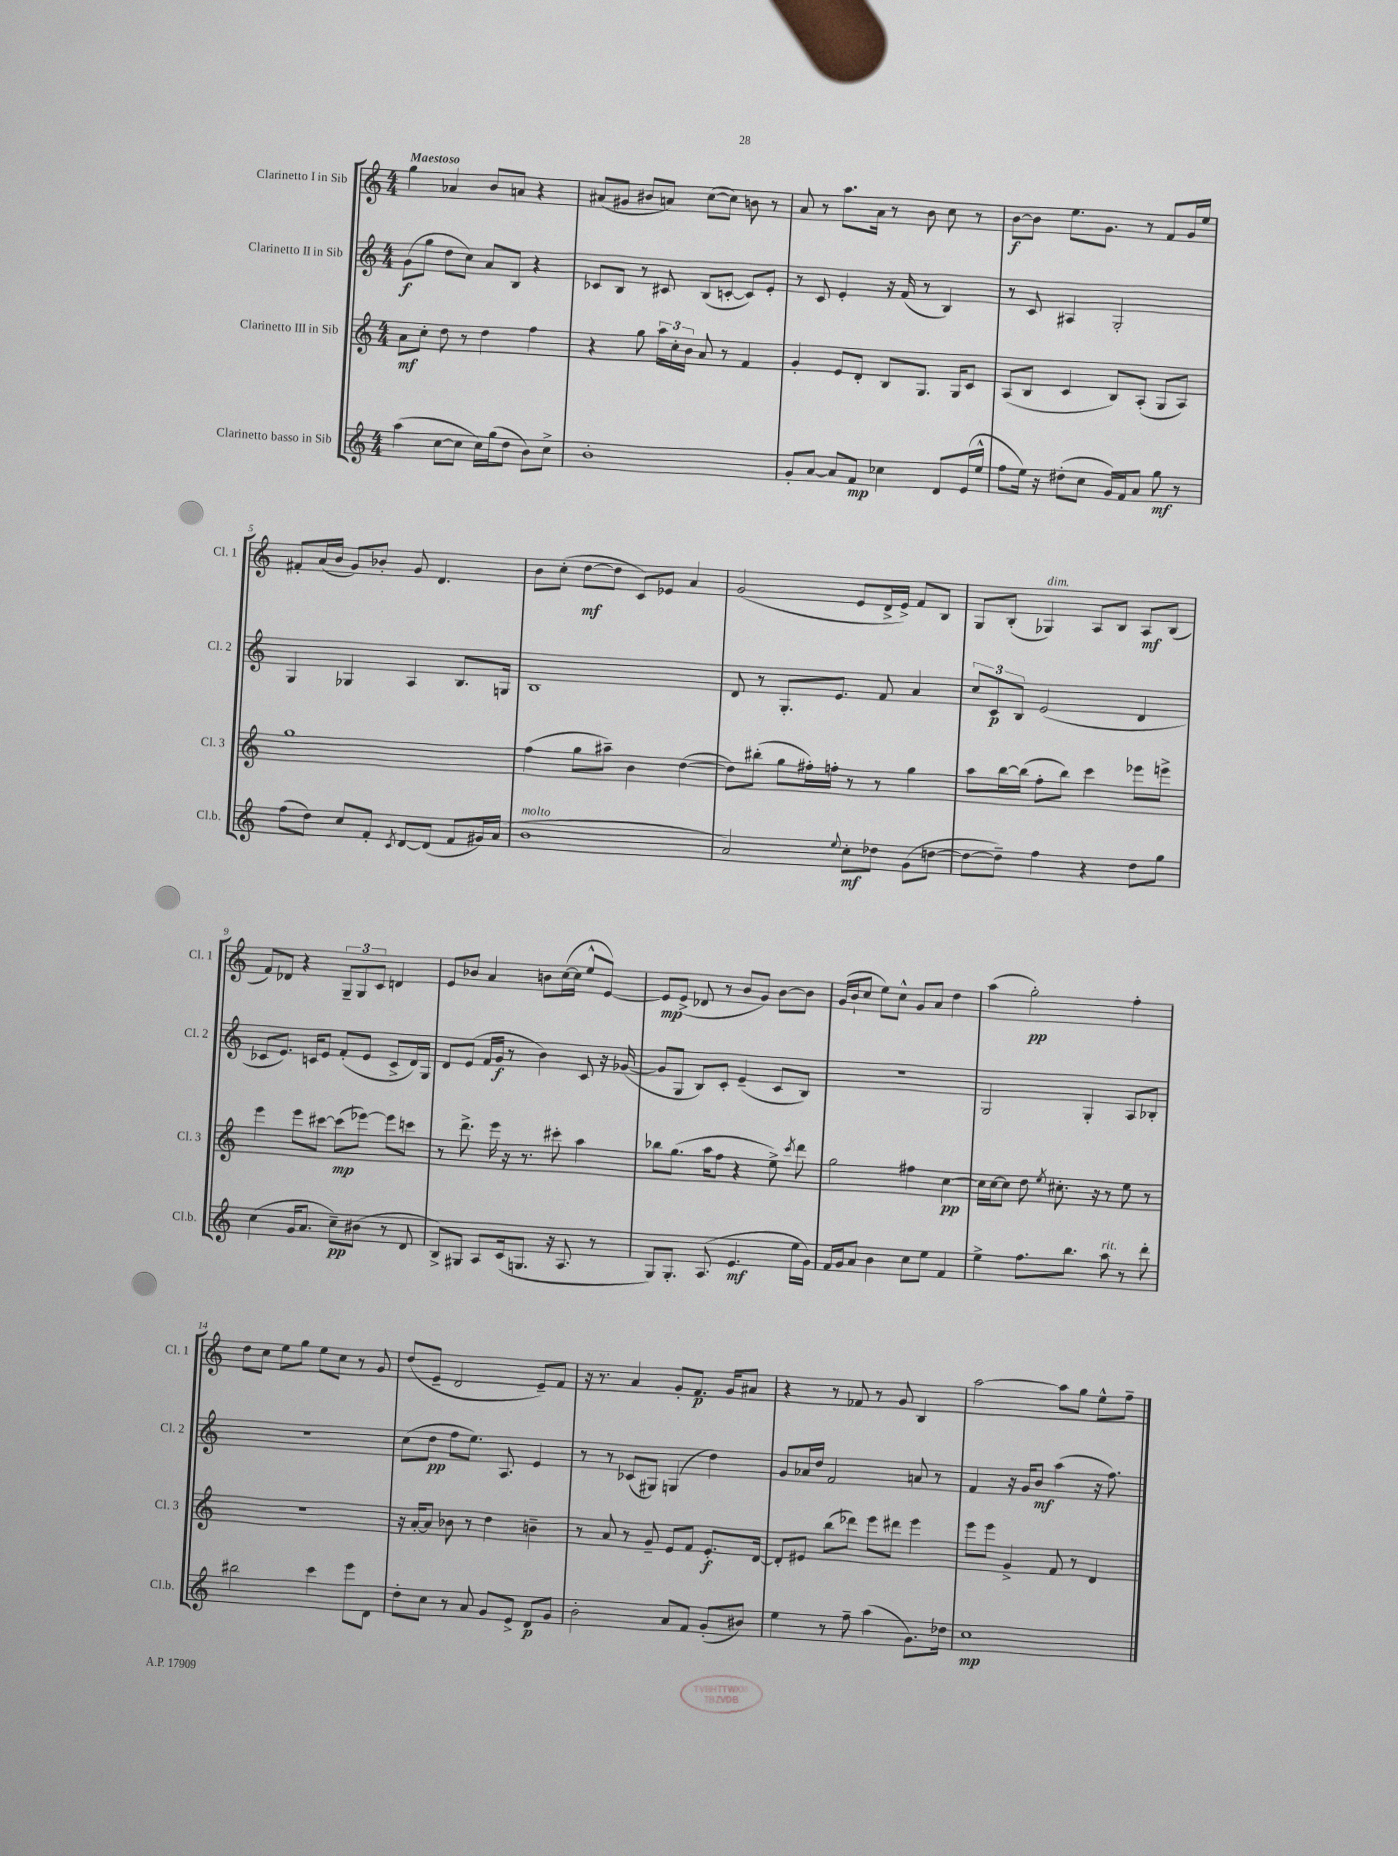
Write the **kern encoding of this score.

**kern	**dynam	**kern	**dynam	**kern	**dynam	**kern	**dynam
*part4	*part4	*part3	*part3	*part2	*part2	*part1	*part1
*staff4	*staff4	*staff3	*staff3	*staff2	*staff2	*staff1	*staff1
*I"Clarinetto basso in Sib	*	*I"Clarinetto III in Sib	*	*I"Clarinetto II in Sib	*	*I"Clarinetto I in Sib	*
*I'Cl.b.	*	*I'Cl. 3	*	*I'Cl. 2	*	*I'Cl. 1	*
*clefG2	*	*clefG2	*	*clefG2	*	*clefG2	*
*k[]	*	*k[]	*	*k[]	*	*k[]	*
*M4/4	*	*M4/4	*	*M4/4	*	*M4/4	*
=1	=1	=1	=1	=1	=1	=1	=1
!	!	!	!	!	!	!LO:TX:a:B:t=Maestoso	!
(4aa\	.	8a\L	mf	(8g\L	f	4gg\	.
.	.	8cc'\J	.	8gg\J	.	.	.
[8cc\L	.	8dd\	.	8dd\L	.	4a-X/	.
8cc\J]	.	8r	.	8cc\J)	.	.	.
16cc\LL)	.	4dd\	.	8a/L	.	8b/L	.
(16gg\J	.	.	.	.	.	.	.
8dd\J	.	.	.	8B/J	.	8an/J	.
8b\L)	.	4ff\	.	4r	.	4r	.
8cc^\J	.	.	.	.	.	.	.
=2	=2	=2	=2	=2	=2	=2	=2
1b'	.	4r	.	8c-X/L	.	(8a#X/L	.
.	.	.	.	8B/J	.	8g#X/J	.
.	.	8gg\	.	8r	.	8b#X/L	.
.	.	24aa\LL	.	8c#X/	.	8an/J)	.
.	.	24cc'\	.	.	.	.	.
.	.	24b\JJ	.	.	.	.	.
.	.	8a/	.	(8B/L	.	([8cc\L	.
.	.	8r	.	[8cn'/J	.	8cc\J])	.
.	.	4f/	.	8c/L])	.	8bn\	.
.	.	.	.	8e'/J	.	8r	.
=3	=3	=3	=3	=3	=3	=3	=3
8g'/L	.	4g'/	.	8r	.	8a/	.
[8a/J	.	.	.	8c/	.	8r	.
8a/L]	.	8e/L	.	4e'/	.	8.aa\L	.
8f/J	mp	8d'/J	.	.	.	.	.
.	.	.	.	.	.	16a\Jk	.
4cc-X\	.	8B/L	.	16r	.	8r	.
.	.	.	.	(16f/	.	.	.
.	.	8.G/J	.	8r	.	8b\	.
8d/L	.	.	.	4B/)	.	8cc\	.
.	.	16G/KL	.	.	.	.	.
(16e/L	.	8c/J	.	.	.	8r	.
16ee^^/JJ	.	.	.	.	.	.	.
=4	=4	=4	=4	=4	=4	=4	=4
8ff\L	.	(8A/L	.	8r	.	[8b\L	f
16ee\Jk)	.	8B/J	.	8c/	.	8b\J]	.
16r	.	.	.	.	.	.	.
(8dd#X'\L	.	4c/	.	4A#X/	.	8.ee\L	.
8cc\J	.	.	.	.	.	.	.
.	.	.	.	.	.	8.g\J	.
16g/LL)	.	8B/L)	.	2G'/	.	.	.
16f/J	.	.	.	.	.	.	.
8a/J	.	(8A'/J	.	.	.	8r	.
8gg\	mf	8G/L	.	.	.	8f/L	.
8r	.	8A/J)	.	.	.	16g/L	.
.	.	.	.	.	.	16ee/JJ	.
!!LO:LB:g=z
=5	=5	=5	=5	=5	=5	=5	=5
(8ff\L	.	1gg	.	4G/	.	8f#X'/L	.
8dd\J)	.	.	.	.	.	(16a/L	.
.	.	.	.	.	.	16b/JJ	.
8cc/L	.	.	.	4G-X/	.	8g/L)	.
8f'/J	.	.	.	.	.	8b-X'/J	.
8qc/	.	.	.	.	.	.	.
[8d/L	.	.	.	4A/	.	8g/	.
(8d/J]	.	.	.	.	.	4.d/	.
8f/L	.	.	.	8.B/L	.	.	.
16g#X/L)	.	.	.	.	.	.	.
(16a/JJ	.	.	.	16Gn/Jk	.	.	.
=6	=6	=6	=6	=6	=6	=6	=6
!LO:TX:a:i:t=molto	!	!	!	!	!	!	!
1b	.	(4ff\	.	1B	.	8b\L	.
.	.	.	.	.	.	(8cc'\J	.
.	.	8gg\L	.	.	.	[8dd\L	mf
.	.	8aa#X~\J)	.	.	.	8dd\J]	.
.	.	4b\	.	.	.	8c/L)	.
.	.	.	.	.	.	8e-X/J	.
.	.	([4dd\	.	.	.	4a/	.
=7	=7	=7	=7	=7	=7	=7	=7
2a/)	.	8dd\L])	.	8d/	.	(2g/	.
.	.	(8bb#X'\J	.	8r	.	.	.
.	.	8gg\L	.	8.G'/L	.	.	.
.	.	16ff#X'\L)	.	.	.	.	.
.	.	16ffn'\JJ	.	8.e/J	.	.	.
8qqee/	.	.	.	.	.	.	.
8cc'\L	mf	8r	.	.	.	8e/L	.
8dd-X\J	.	8r	.	8f/	.	16d^/L	.
.	.	.	.	.	.	16e^/JJ)	.
(8g\L	.	4gg\	.	4a/	.	8f/L	.
[8ddn\J	.	.	.	.	.	8B/J	.
=8	=8	=8	=8	=8	=8	=8	=8
8dd\L_	.	8aa\L	.	12cc/L	.	8G/L	.
.	.	.	.	12c/	p	.	.
8dd~\J])	.	[16bb\L	.	.	.	(8B'/J	.
.	.	.	.	12B/J	.	.	.
.	.	(16bb\JJ]	.	.	.	.	.
!	!	!	!	!	!	!LO:TX:a:i:t=dim.	!
4ff\	.	8ff'\L	.	(2e/	.	4G-X/)	.
.	.	8bb\J)	.	.	.	.	.
4r	.	4ccc\	.	.	.	8A/L	.
.	.	.	.	.	.	8B/J	.
8dd\L	.	8eee-X\L	.	4d/	.	8A/L	mf
8gg\J	.	8eeen^\J	.	.	.	(8B/J	.
!!LO:LB:g=z
=9	=9	=9	=9	=9	=9	=9	=9
(4cc\	.	4eee\	.	8c-X/L	.	8f/L)	.
.	.	.	.	8.e/J)	.	8d-X/J	.
16g/KL	.	8eee\L	.	.	.	4r	.
8.a/J	.	.	.	16cn/KL	.	.	.
.	.	[8ccc#X\J	.	8e/J	.	.	.
8cc~\L)	pp	(8ccc#\L]	mp	(8f'/L	.	12G~/L	.
.	.	.	.	.	.	12G/	.
(8b#X\J	.	[8eee-X\J)	.	8e/J	.	.	.
.	.	.	.	.	.	12c/J	.
8r	.	8eee-\L]	.	8c^/L	.	4dn/	.
8d/	.	8cccn\J	.	16d/L)	.	.	.
.	.	.	.	16G/JJ	.	.	.
=10	=10	=10	=10	=10	=10	=10	=10
8B^/L)	.	8r	.	8d/L	.	8e/L	.
8G#X/J	.	8.ddd^\	.	(8e/J	.	8b-X/J	.
8A/L	.	.	.	16f/LL	.	4a/	.
.	.	16eee\	.	16g/JJ	f	.	.
(16c/k	.	16r	.	8r	.	.	.
8.Gn/J	.	8.r	.	.	.	.	.
.	.	.	.	4b\)	.	8bn\L	.
16r	.	8ccc#X'\	.	.	.	([16cc\L	.
8.A/	.	.	.	.	.	16cc\JJ]	.
.	.	4aa\	.	8c/	.	8ee^^/L	.
8r	.	.	.	16r	.	[8e/J)	.
.	.	.	.	([16g-X/	.	.	.
=11	=11	=11	=11	=11	=11	=11	=11
8G/L)	.	8bb-X\L	.	8g-/L]	.	8e/L]	mp
8.G'/J	.	(8.gg\J	.	8G/J	.	(8e^/J	.
.	.	.	.	8B/L)	.	8d-X/	.
(8.A/	.	16aa\KL	.	.	.	.	.
.	.	8ff\J	.	8c'/J	.	8r	.
4.e/	mf	4r	.	(4e~/	.	8b/L	.
.	.	.	.	.	.	8g/J)	.
.	.	8ee^\)	.	8c/L	.	[8b\L	.
.	.	8qccc/	.	.	.	.	.
16ee\LL	.	8ddd\	.	8B/J)	.	8b\J]	.
16g\JJ)	.	.	.	.	.	.	.
=12	=12	=12	=12	=12	=12	=12	=12
16f/LL	.	2gg\	.	1r	.	(16g/LL	.
16g/J	.	.	.	.	.	16b`/J	.
8a/J	.	.	.	.	.	8cc/J	.
4b\	.	.	.	.	.	8ee\L)	.
.	.	.	.	.	.	8cc^^\J	.
8cc\L	.	4ff#X\	.	.	.	8g/L	.
8ee\J	.	.	.	.	.	8a/J	.
4f/	.	[4cc\	pp	.	.	4dd\	.
=13	=13	=13	=13	=13	=13	=13	=13
4ee^\	.	16cc\LL]	.	2G/	.	(4aa\	.
.	.	[16cc\J	.	.	.	.	.
.	.	8cc\J]	.	.	.	.	.
8.ff\L	.	8dd\	.	.	.	2gg'\)	pp
.	.	8qee/	.	.	.	.	.
.	.	8.cc#X'\	.	.	.	.	.
8.bb\J	.	.	.	.	.	.	.
.	.	.	.	4G'/	.	.	.
.	.	16r	.	.	.	.	.
!LO:TX:a:i:t=rit.	!	!	!	!	!	!	!
8aa\	.	8r	.	.	.	.	.
8r	.	8ee\	.	8A/L	.	4ff'\	.
8ddd'\	.	8r	.	8B-X'/J	.	.	.
!!LO:LB:g=z
=14	=14	=14	=14	=14	=14	=14	=14
2bb#X\	.	1r	.	1r	.	8dd\L	.
.	.	.	.	.	.	8cc\J	.
.	.	.	.	.	.	8ee\L	.
.	.	.	.	.	.	8gg\J	.
4ccc\	.	.	.	.	.	8ee\L	.
.	.	.	.	.	.	8cc\J	.
8eee\L	.	.	.	.	.	8r	.
8d\J	.	.	.	.	.	8g/	.
=15	=15	=15	=15	=15	=15	=15	=15
8dd'\L	.	16r	.	(8cc\L	.	(8dd/L	.
.	.	[16a'/KL	.	.	.	.	.
8cc\J	.	8a/J]	.	8dd\J	pp	8e~/J	.
8r	.	8b-X\	.	8ff\L	.	2d/	.
8a/	.	8r	.	8.ee\J)	.	.	.
8g/L	.	4dd\	.	.	.	.	.
.	.	.	.	8.A/	.	.	.
8e^/J	.	.	.	.	.	.	.
8d/L	p	4bn~\	.	4e/	.	8e~/L)	.
8g/J	.	.	.	.	.	8f/J	.
=16	=16	=16	=16	=16	=16	=16	=16
2b'\	.	8r	.	8r	.	16r	.
.	.	.	.	.	.	8.r	.
.	.	8a/	.	8r	.	.	.
.	.	8r	.	(8c-X/L	.	4a/	.
.	.	8g~/	.	8G#X/J)	.	.	.
8a/L	.	8e/L	.	(4Gn/	.	8g'/L	.
8f/J	.	8f/J	.	.	.	8.f/J	p
(8g'/L	.	8.e'/L	f	4dd\)	.	.	.
.	.	.	.	.	.	16g/KL	.
8b#X/J)	.	.	.	.	.	8a#X/J	.
.	.	[16d/Jk	.	.	.	.	.
=17	=17	=17	=17	=17	=17	=17	=17
4ee\	.	8d'/L]	.	8g/L	.	4r	.
.	.	8e#X/J	.	16a-X/L	.	.	.
.	.	.	.	16dd/JJ	.	.	.
8r	.	(8bb\L	.	2f/	.	8r	.
8ff~\	.	8ddd-X\J)	.	.	.	8f-X/	.
(4aa\	.	8eee\L	.	.	.	8r	.
.	.	8ddd#X\J	.	.	.	8g/	.
8.g\L)	.	4eee\	.	8an/	.	4B/	.
.	.	.	.	8r	.	.	.
16dd-X\Jk	.	.	.	.	.	.	.
=18	=18	=18	=18	=18	=18	=18	=18
1cc	mp	8eee\L	.	4f/	.	[2aa\	.
.	.	8eee\J	.	.	.	.	.
.	.	4g^/	.	16r	.	.	.
.	.	.	.	16g/KL	.	.	.
.	.	.	.	8b/J	mf	.	.
.	.	8f/	.	(4aa\	.	8aa\L]	.
.	.	8r	.	.	.	8gg\J	.
.	.	4d/	.	16r	.	8ee^^\L	.
.	.	.	.	8.ff\)	.	.	.
.	.	.	.	.	.	8ff~\J	.
==	==	==	==	==	==	==	==
*-	*-	*-	*-	*-	*-	*-	*-
